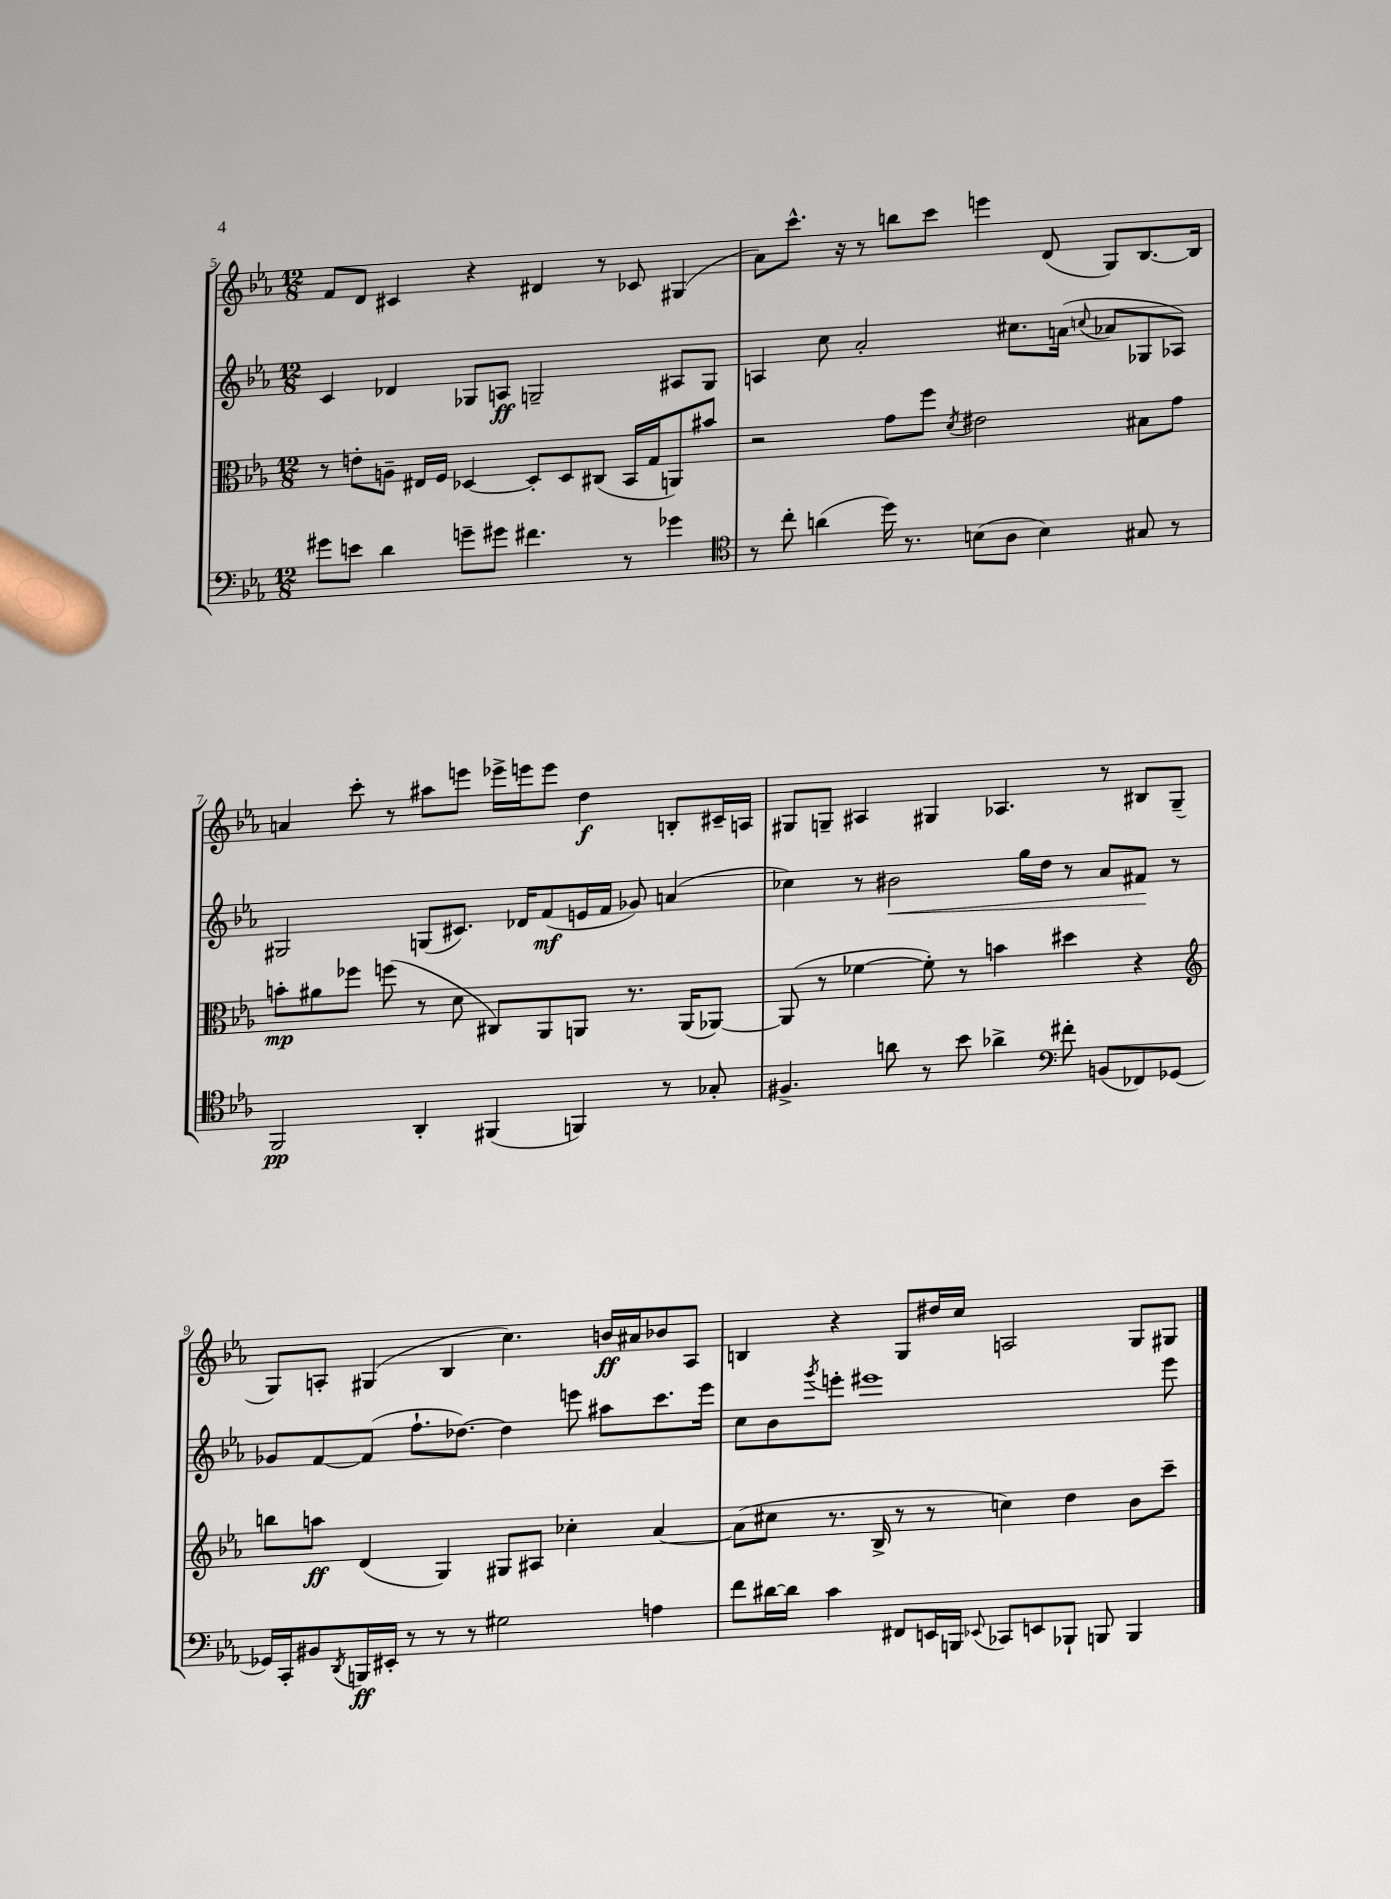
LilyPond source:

<<
\new StaffGroup <<
\new Staff = "s0" {
    \clef treble \key ees \major \numericTimeSignature \time 12/8
    f'8 d'8 cis'4 r4 dis'4 r8 ces'8 gis4( |
    aes'8) c'''8.-^ r16 r8 b''8 c'''8 e'''4 d'8( g8) bes8.~ bes16 |
    a'4 c'''8-. r8 ais''8 e'''8 ees'''16-> e'''16 e'''8 d''4\f b8-. cis'16-- a16 |
    gis8 g8-- ais4 gis4 aes4. r8 bis8 gis8--( |
    g8) a8-. gis4( bes4 c''4.) b'16\ff ais'16 bes'8 a8 |
    b4 r4 g8 dis''16 c''16 a2 g8 gis8 \bar "|." |
}
\new Staff = "s1" {
    \clef treble \key ees \major \numericTimeSignature \time 12/8
    c'4 des'4 ges8 a8\ff g2-- ais8 g8 |
    a4 c''8 aes'2-. cis''8. a'16( \appoggiatura { c''8 } aes'8 ges8 aes8) |
    gis2 g8( cis'8.) des'16 f'8\mf( e'16 f'16 ges'8) a'4( |
    ces''4) r8 bis'2\< g''16 d''16 r8 aes'8 fis'8\! r8 |
    ges'8 f'8~ f'8( f''8.-! des''8.~) des''4 e'''8 ais''8 c'''8. e'''16 |
    c''8 bes'8 \acciaccatura { g'''8 } e'''8-. eis'''1 eis'''8 \bar "|." |
}
\new Staff = "s2" {
    \clef alto \key ees \major \numericTimeSignature \time 12/8
    r8 e'8-. a8-- eis16 f16 des4~ des8-. des8 cis8( bes,16 g16 a,8) bis'8 |
    r2 g'8 f''8 \acciaccatura { d'8 } eis'2 bis8 g'8 |
    b'8-.\mp ais'8 fes''8 f''8( r8 d'8 cis8) aes,8 a,8 r8. a,16( aes,8~) |
    aes,8( r8 fes'4~ fes'8-.) r8 b'4 dis''4 r4 |
    \clef treble b''8 a''8\ff d'4( g4) gis8 ais8 ces''4-. aes'4~ |
    aes'8( cis''8 r8. bes16-> r8 r8 c''4) d''4 bes'8 c'''8-- \bar "|." |
}
\new Staff = "s3" {
    \clef bass \key ees \major \numericTimeSignature \time 12/8
    gis'8 e'8 d'4 g'8-- gis'8 fis'4. r8 ges'4 |
    \clef tenor r8 c''8-. a'4( d''16) r8. b8( aes8 b4) gis8 r8 |
    f,2\pp aes,4-. fis,4( f,4) r8 ges8-. |
    fis4.-> a'8 r8 bes'8 aes'4-> \clef bass fis'8-. b,8( fes,8) ges,8~ |
    ges,16 c,16-. bis,8 \acciaccatura { d,8 } b,,16\ff eis,16-. r8 r8 r8 gis2 a4 |
    f'8 dis'16~ dis'16 c'4 fis,8 e,16 b,,16 \appoggiatura { ees,8 } ces,8 e,8 bes,,8-! b,,8 b,,4 \bar "|." |
}
>>
>>
\layout { \context { \Score currentBarNumber = #5 } }
